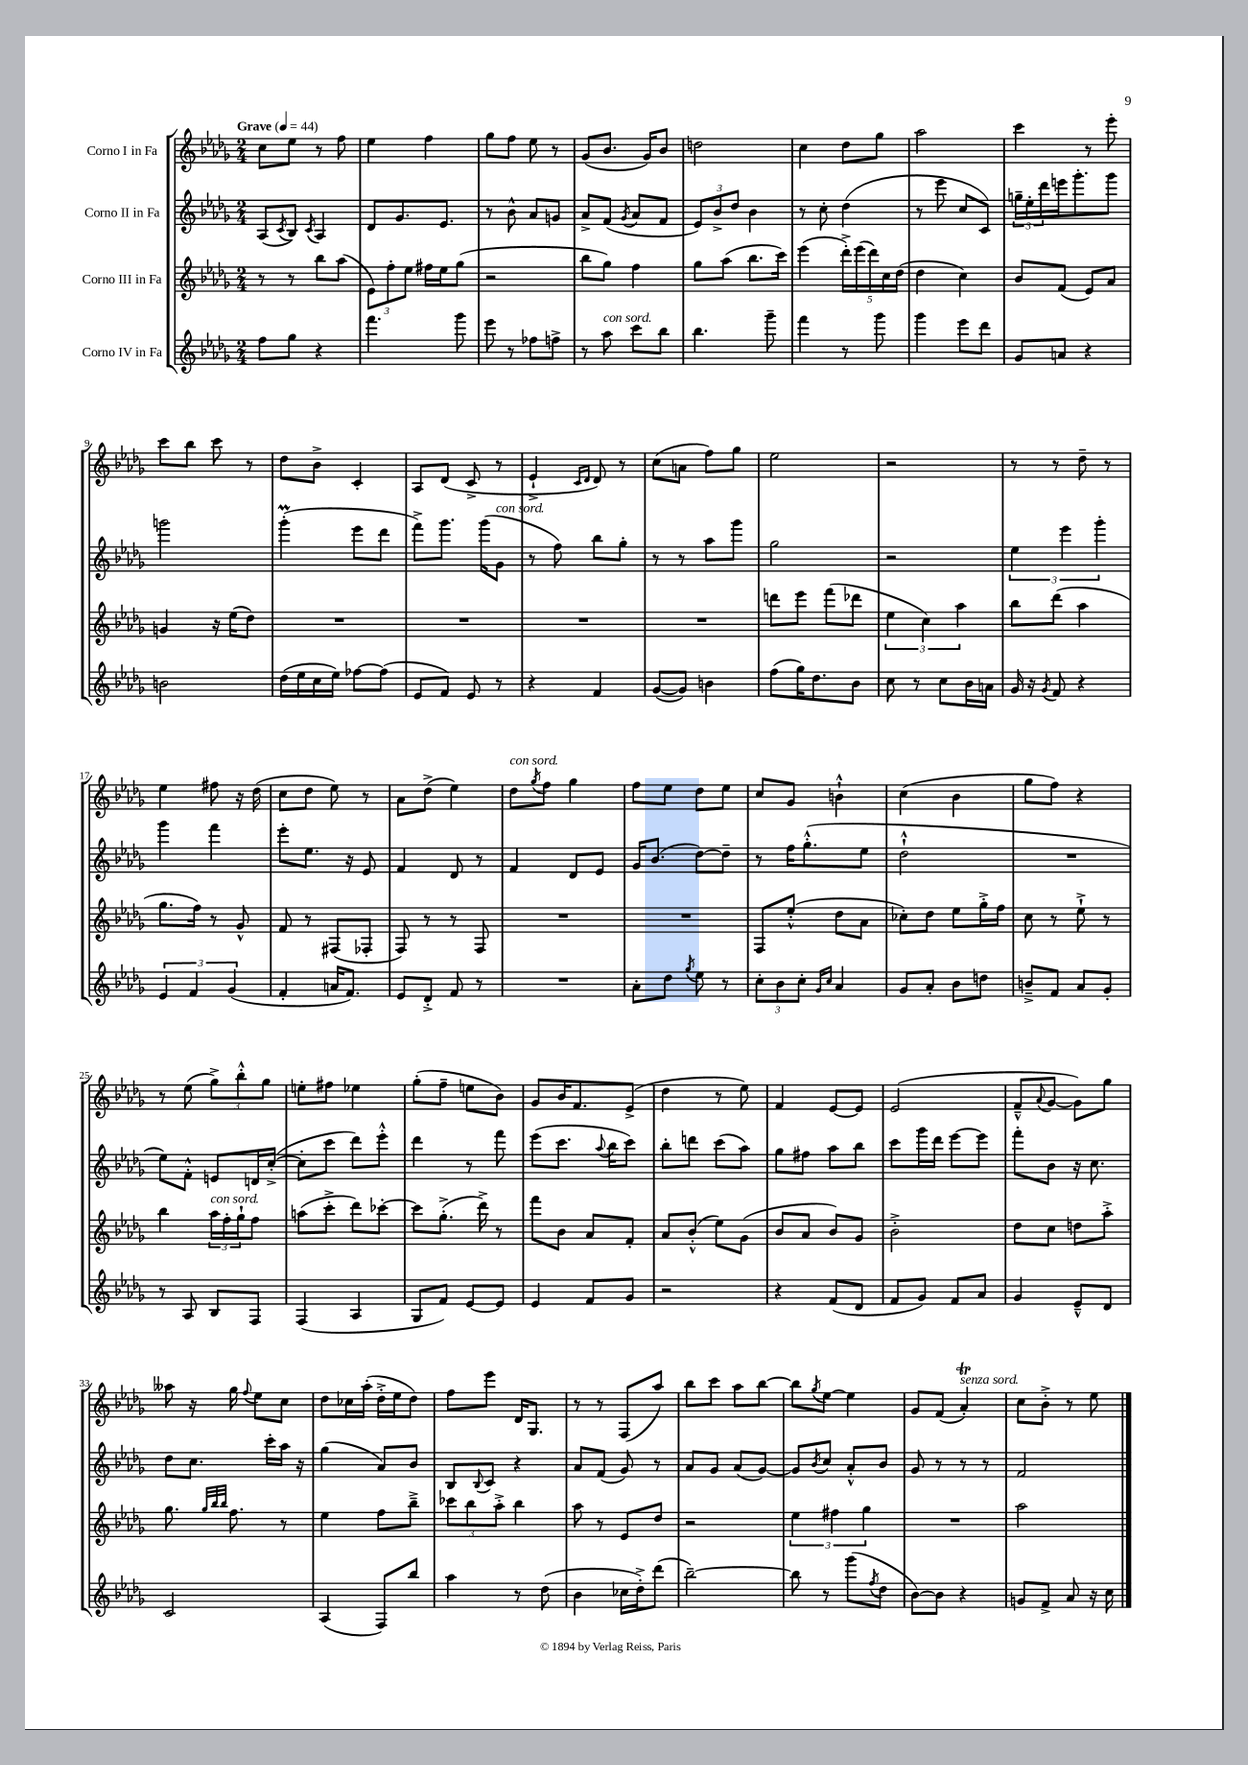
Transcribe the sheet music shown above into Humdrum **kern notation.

**kern	**kern	**kern	**kern
*part4	*part3	*part2	*part1
*staff4	*staff3	*staff2	*staff1
*I"Corno IV in Fa	*I"Corno III in Fa	*I"Corno II in Fa	*I"Corno I in Fa
*clefG2	*clefG2	*clefG2	*clefG2
*k[b-e-a-d-g-]	*k[b-e-a-d-g-]	*k[b-e-a-d-g-]	*k[b-e-a-d-g-]
*M2/4	*M2/4	*M2/4	*M2/4
*MM44	*MM44	*MM44	*MM44
=1	=1	=1	=1
!	!	!	!LO:TX:a:B:t=Grave
8ff\L	8r	(8A-/L	8cc\L
.	.	8qc/	.
8gg-\J	8r	8B-/J)	8ee-\J
.	.	8qc/	.
4r	8bb-\L	4A-/	8r
.	(8aa-\J	.	8ff\
=2	=2	=2	=2
4.fff\	12e-\L)	8d-/L	4ee-\
.	12ff'\	.	.
.	.	8.g-/	.
.	12ee-\J	.	.
.	16ff#X\LL	.	4ff\
.	16ee-\J	8.e-/J	.
8ggg-\	(8gg-\J	.	.
=3	=3	=3	=3
8eee-\	2r	8r	8gg-\L
8r	.	8b-^^\	8ff\J
8ff-X\L	.	8a-/L	8ee-\
8ffn^\J	.	8gn/J	8r
=4	=4	=4	=4
8r	8bb-\L	8a-^/L	(8g-/L
!LO:TX:a:i:t=con sord.	!	!	!
8aa-\	8gg-\J)	(8f/J	8.b-/J
.	.	8qg-/	.
8ccc\L	4ff\	8a-/L	.
.	.	.	16g-/KL)
8bb-\J	.	8f/J	8b-/J
=5	=5	=5	=5
4.bb-\	8gg-\L	12e-/L)	2ddn\
.	.	12b-^/	.
.	(8aa-\J	.	.
.	.	12dd-/J	.
.	8.bb-\L	4b-\	.
8ggg-~\	.	.	.
.	16ccc\Jk)	.	.
=6	=6	=6	=6
4fff\	(4eee-\	8r	4cc\
.	.	8cc'\	.
8r	20ddd-'^\LL)	(4dd-\	8dd-\L
.	(20eee-\	.	.
.	20ddd-\)	.	.
8ggg-\	.	.	8gg-\J
.	20cc\	.	.
.	(20dd-\JJ	.	.
=7	=7	=7	=7
4ggg-\	4dd-\	8r	2aa-\
.	.	8eee-\	.
8eee-\L	4cc\)	8cc/L	.
8ddd-\J	.	8c/J)	.
=8	=8	=8	=8
8g-/L	8b-/L	24ggn~\LL	4ccc\
.	.	24ee-'\	.
.	.	24ddd-\	.
8an/J	(8f/J	16eeen\J	.
.	.	8.ggg-'\	.
4r	8e-/L)	.	8r
.	8a-/J	8ggg-\J	8eee-'\
!!LO:LB:g=z
=9	=9	=9	=9
2bn\	4gn/	2gggn\	8ccc\L
.	.	.	8bb-\J
.	16r	.	8ccc\
.	(16ee-\KL	.	.
.	8dd-\J)	.	8r
=10	=10	=10	=10
(16dd-\LL	2r	(4ggg-M'\	8dd-\L
16ee-\	.	.	.
16cc\	.	.	8b-^\J
16ee-\JJ)	.	.	.
[8ff-X\L	.	8eee-\L	4c'/
(8ff-\J]	.	8ddd-\J	.
=11	=11	=11	=11
8e-/L	2r	8fff^\L)	8A-/L
8f/J)	.	8.ggg-\J	(8d-/J
8e-/	.	.	8c^/
.	.	(16ggg-\KL	.
!	!	!LO:TX:a:i:t=con sord.	!
8r	.	8g-\J	8r
=12	=12	=12	=12
4r	2r	8r	4e-`^/
.	.	8ff\)	.
.	.	.	16qqc/LL
.	.	.	16qqd-/JJ
4f/	.	8bb-\L	8d-/)
.	.	8gg-'\J	8r
=13	=13	=13	=13
([8g-/L	2r	8r	(8cc\L
8g-/J])	.	8r	8an\J
4bn\	.	8aa-\L	8ff\L)
.	.	8ggg-\J	8gg-\J
=14	=14	=14	=14
(8ff\L	8dddn\L	2gg-\	2ee-\
16gg-\K)	8eee-\J	.	.
8.dd-\	.	.	.
.	(8fff\L	.	.
8b-\J	8ddd-X\J	.	.
=15	=15	=15	=15
8cc\	6ee-\	2r	2r
8r	.	.	.
.	6cc\)	.	.
8cc\L	.	.	.
.	6aa-\	.	.
16b-\L	.	.	.
16an\JJ	.	.	.
=16	=16	=16	=16
16g-/	8bb-\L	6ee-\	8r
16r	.	.	.
8qg-/	.	.	.
8f/	(8ddd-\J	.	8r
.	.	6eee-\	.
4r	4aa-\	.	8dd-~\
.	.	6ggg-'\	.
.	.	.	8r
!!LO:LB:g=z
=17	=17	=17	=17
6e-/	8.gg-\L	4ggg-\	4ee-\
6f/	.	.	.
.	16ff\Jk)	.	.
.	8r	4fff\	8ff#X\
(6g-/	.	.	.
.	8g-^^/	.	16r
.	.	.	(16dd-\
=18	=18	=18	=18
4f'/	8f/	8eee-'\L	8cc\L
.	8r	8.ee-\J	8dd-\J
16an/KL	(8F#X/L	.	8ee-\)
8.f/J)	.	16r	.
.	8F-X'/J	8e-/	8r
=19	=19	=19	=19
8e-/L	8F/)	4f/	8a-\L
8d-'^/J	8r	.	(8dd-^\J
8f/	8r	8d-/	4ee-\)
8r	8F/	8r	.
=20	=20	=20	=20
!	!	!	!LO:TX:a:i:t=con sord.
2r	2r	4f/	8dd-\L
.	.	.	8qgg-/
.	.	.	8ff\J
.	.	8d-/L	4gg-\
.	.	8e-/J	.
=21	=21	=21	=21
8a-'\L	2r	16g-/KL	8ff\L
.	.	(8.b-/J	.
8dd-\J	.	.	8ee-\J
8qgg-/	.	.	.
8ee-\	.	[8dd-\L)	8dd-\L
8r	.	8dd-~\J]	8ee-\J
=22	=22	=22	=22
12cc'\L	8F/L	8r	8cc/L
12b-\	.	.	.
.	(8ee-'^^/J	16ff\KL	8g-/J
12cc'\J	.	.	.
.	.	(8.gg-'^^\	.
16qqg-/LL	.	.	.
16qqcc/JJ	.	.	.
4a-/	8dd-\L	.	4bn`^^\
.	8a-\J	8ee-\J	.
=23	=23	=23	=23
8g-/L	8cc-X'\L)	2dd-`^^\	(4cc\
8a-'/J	8dd-\J	.	.
8b-\L	8ee-\L	.	4b-\
8ddn\J	16gg-'^\L	.	.
.	16ff\JJ	.	.
=24	=24	=24	=24
8bn~^/L	8cc\	2r	8gg-\L
8f/J	8r	.	8ff\J)
8a-/L	8ee-`^\	.	4r
8g-'/J	8r	.	.
!!LO:LB:g=z
=25	=25	=25	=25
8r	4bb-\	8ee-\L)	8r
8A-/	.	8f'^^\J	(8ee-\
!	!LO:TX:a:i:t=con sord.	!	!
8B-/L	24aa-\LL	8en/L	12gg-^\L)
.	24ff'\	.	.
.	24gg-`\J	.	12bb-'^^\
8F/J	8ff\J	16dn/L	.
.	.	.	12gg-\J
.	.	([16cc'^/JJ	.
=26	=26	=26	=26
(4F/	(8aan\L	8cc'\L]	8een'\L
.	8ccc'^\J	8ccc\J	8ff#X\J
4A-/	8ddd-\L)	8ddd-\L)	4ee-X\
.	[8ccc-X'\J	8eee-'^^\J	.
=27	=27	=27	=27
8G-/L	8ccc-\L]	4ddd-\	(8gg-'\L
8f/J)	(8.gg-'^\J	.	8ff~\J
[8e-/L	.	8r	8een\L
.	16ddd-^\)	.	.
8e-/J]	8r	8fff\	8b-\J)
=28	=28	=28	=28
4e-/	8fff\L	(8eee-\L	8g-/L
.	8b-\J	8.ccc\J	16b-/K
.	.	.	8.f/
8f/L	8a-/L	.	.
.	.	8qqaa-/	.
.	.	16bb-\KL	.
8g-/J	8f'/J	8ccc\J)	(8e-^/J
=29	=29	=29	=29
2r	8a-/L	8bb-'\L	4dd-\
.	(8b-'^^/J	8dddn\J	.
.	8ee-\L)	(8ccc\L	8r
.	(8g-\J	8aa-\J)	8ee-\)
=30	=30	=30	=30
4r	8b-/L	8gg-\L	4f/
.	8a-/J	8ff#X\J	.
(8f/L	8b-/L)	8aa-\L	[8e-/L
8d-/J	8g-/J	8bb-\J	8e-/J]
=31	=31	=31	=31
8f/L	2b-'^\	8ccc\L	(2e-/
8g-/J)	.	16ggg-\L	.
.	.	16ddd-\JJ	.
8f/L	.	[8eee-\L	.
8a-/J	.	8eee-\J]	.
=32	=32	=32	=32
4g-/	8dd-\L	8fff'\L	8f~^^/L
.	.	.	8qqa-/
.	8cc\J	8b-\J	[8g-/J
8e-~^^/L	8ddn\L	16r	8g-\L])
.	.	8.cc\	.
8d-/J	8aa-'^\J	.	8gg-\J
!!LO:LB:g=z
=33	=33	=33	=33
2c/	8.gg-\	8dd-\L	8aa--X\
.	.	8.cc\J	16r
.	32qqgg-/LLL	.	.
.	32qqbb-/	.	.
.	32qqbb-/JJJ	.	.
.	8.ff\	.	16gg-\
.	.	.	8qqff/
.	.	.	8ee-\L
.	.	16ccc'\LL	.
.	8r	16aa-\JJ	8cc\J
.	.	16r	.
=34	=34	=34	=34
(4A-/	4ee-\	(4gg-\	8dd-\L
.	.	.	16cc-X\L
.	.	.	(16aa-'\JJ
8F/L)	8ff\L	8a-/L)	16dd-'^\LL
.	.	.	16ee-\J
8bb-/J	8bb-~^\J	8b-/J	8dd-\J)
=35	=35	=35	=35
4aa-\	12ccc-X\L	8B-/L	8ff\L
.	12bb-\	.	.
.	.	8qqB-/	.
.	.	8c/J	8eee-\J
.	12aa-'^\J	.	.
8r	4bb-\	4r	16d-/KL
.	.	.	8.G-/J
(8dd-\	.	.	.
=36	=36	=36	=36
4b-\	8aa-\	8a-/L	8r
.	8r	(8f/J	8r
16cc-X\LL	8e-/L	8g-/)	(8F/L
16dd-'^\J)	.	.	.
(8ddd-\J	8dd-/J	8r	8aa-/J)
=37	=37	=37	=37
[2bb-~\)	2r	8a-/L	8bb-\L
.	.	8g-/J	8ccc\J
.	.	(8a-/L	8aa-\L
.	.	[8g-/J)	[8bb-\J
=38	=38	=38	=38
8bb-\]	6ee-\	8g-/L]	8bb-\L]
.	.	8qb-/	8qgg-/
8r	.	8cc/J	[8ee-\J
.	6ff#X\	.	.
(8ggg-\L	.	8a-'^^/L	4ee-\]
.	6gg-\	.	.
8qff/	.	.	.
8dd-\J	.	8b-/J	.
=39	=39	=39	=39
[8b-\L)	2r	8g-/	8g-/L
8b-\J]	.	8r	(8f/J
!	!	!	!LO:TX:a:i:t=senza sord.
4r	.	8r	4a-T'/)
.	.	8r	.
=40	=40	=40	=40
8gn/L	2aa-\	2f/	8cc\L
8f^/J	.	.	8b-'^\J
8a-/	.	.	8r
16r	.	.	8ee-\
16cc\	.	.	.
==	==	==	==
*-	*-	*-	*-
